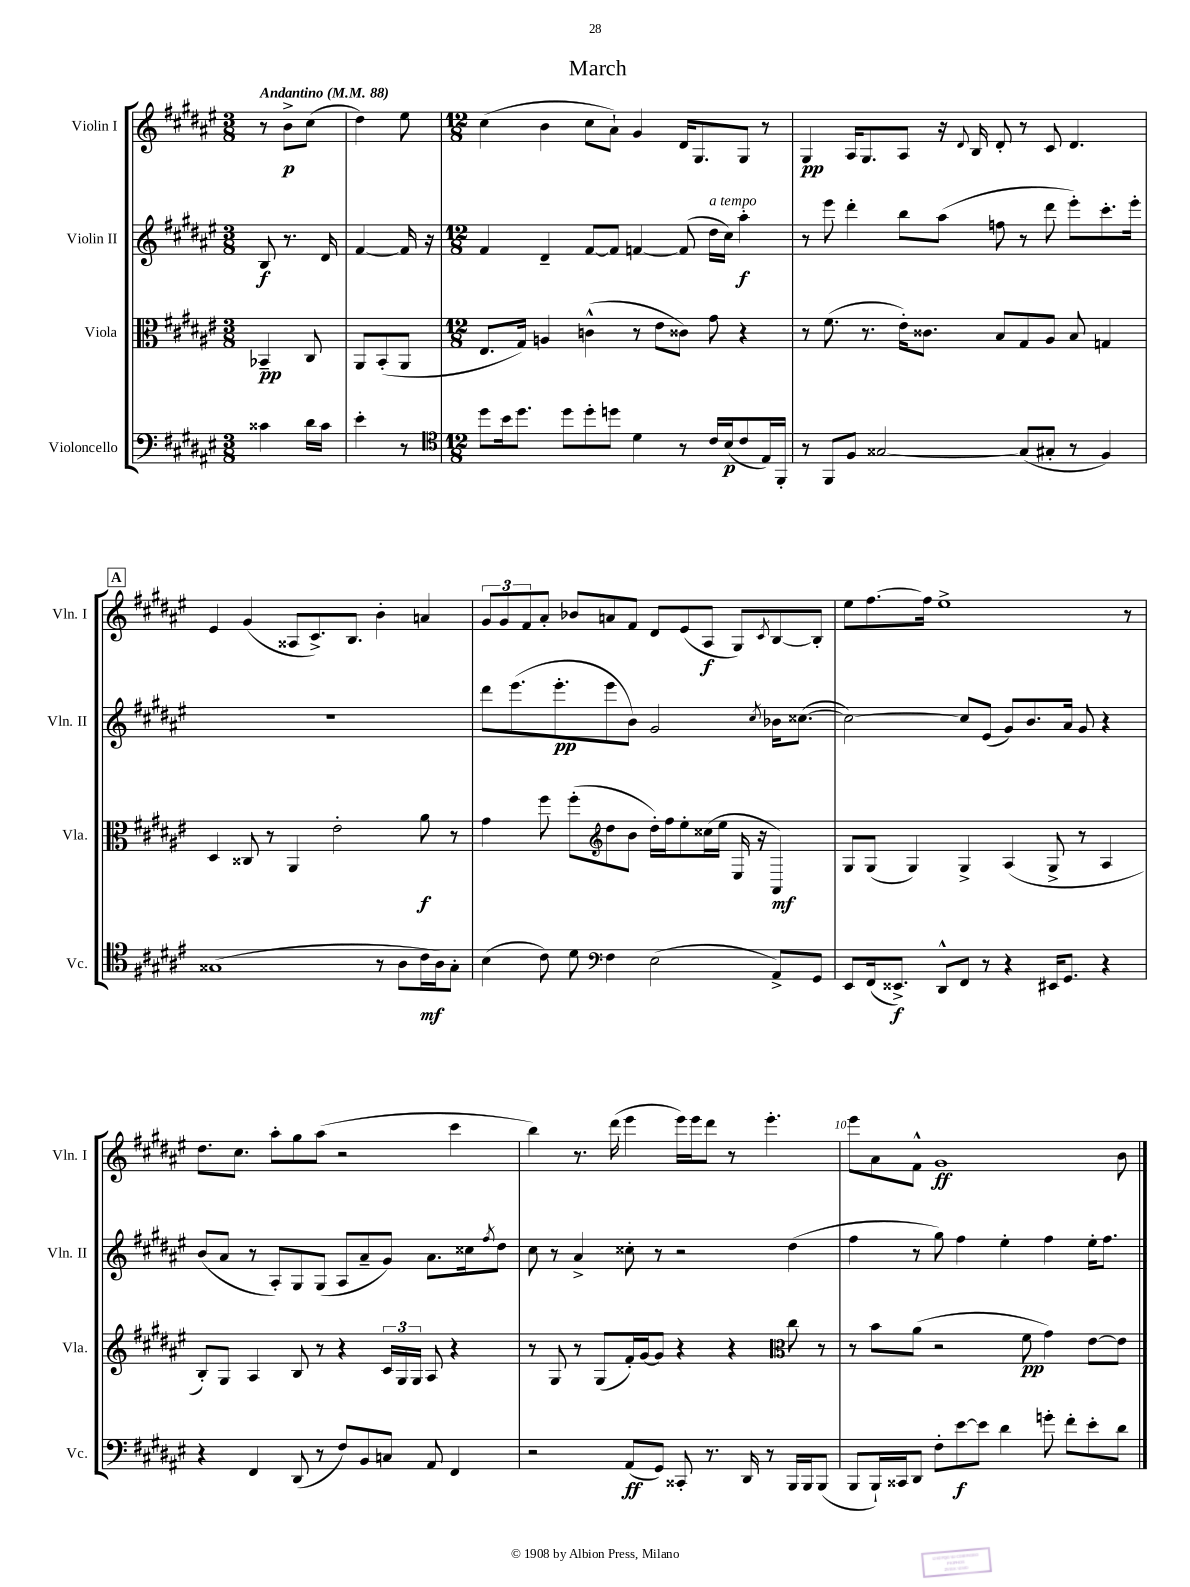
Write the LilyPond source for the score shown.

\header { title = "March" }
<<
\new StaffGroup <<
\new Staff = "s0" \with { instrumentName = "Violin I" shortInstrumentName = "Vln. I" } {
    \clef treble \key fis \major \numericTimeSignature \time 3/8 \tempo "Andantino" 4 = 88
    r8 b'8->\p cis''8( |
    dis''4) eis''8 |
    \numericTimeSignature \time 12/8 cis''4( b'4 cis''8 ais'8-!) gis'4 dis'16 gis8. gis8 r8 |
    gis4\pp ais16 gis8. ais8 r16 \appoggiatura { dis'8 } b16 dis'8-. r8 cis'8 dis'4. |
    \mark \markup { \box "A" } eis'4 gis'4( aisis8 cis'8.->) b8. b'4-. a'4 |
    \tuplet 3/2 { gis'8 gis'8 fis'8 } ais'8-. bes'8 a'8 fis'8 dis'8 eis'8( ais8\f gis8) \acciaccatura { cis'8 } b8~ b8-. |
    eis''8 fis''8.~ fis''16 eis''1-> r8 |
    dis''8. cis''8. ais''8-. gis''8 ais''8( r2 cis'''4 |
    b''4) r8. dis'''16( eis'''4 eis'''16) eis'''16 dis'''8 r8 eis'''4.-. |
    eis'''8 ais'8 fis'8-^ gis'1\ff b'8 \bar "|." |
}
\new Staff = "s1" \with { instrumentName = "Violin II" shortInstrumentName = "Vln. II" } {
    \clef treble \key fis \major \numericTimeSignature \time 3/8
    b8\f r8. dis'16 |
    fis'4~ fis'16 r16 |
    \numericTimeSignature \time 12/8 fis'4 dis'4-- fis'8~ fis'8 f'4~ f'8( dis''16^\markup { \italic "a tempo" } cis''16) ais''4-.\f |
    r8 eis'''8 dis'''4-. b''8 ais''8( f''8 r8 dis'''8 eis'''8-.) cis'''8.-. eis'''16-. |
    \mark \markup { \box "A" } R1. |
    dis'''8 eis'''8.( eis'''8.-.\pp eis'''8 b'8) gis'2 \acciaccatura { cis''8 } bes'16 cisis''8.~( |
    cisis''2~) cisis''8 eis'8( gis'8) b'8. ais'16 gis'8 r4 |
    b'8( ais'8 r8 ais8-.) gis8 gis8( ais8 ais'8-- gis'8) ais'8. cisis''16 \acciaccatura { fis''8 } dis''8 |
    cis''8 r8 ais'4-> cisis''8-. r8 r2 dis''4( |
    fis''4 r8 gis''8) fis''4 eis''4-. fis''4 eis''16-. fis''8. \bar "|." |
}
\new Staff = "s2" \with { instrumentName = "Viola" shortInstrumentName = "Vla." } {
    \clef alto \key fis \major \numericTimeSignature \time 3/8
    bes,4--\pp cis8 |
    ais,8 b,8-.( ais,8 |
    \numericTimeSignature \time 12/8 eis8. gis16) a4 c'4-^( r8 eis'8 cisis'8) gis'8 r4 |
    r8 fis'8.( r8. eis'16-.) cisis'8. b8 gis8 ais8 b8 g4 |
    \mark \markup { \box "A" } dis4 cisis8 r8 ais,4 eis'2-. ais'8\f r8 |
    gis'4 fis''8 fis''8-.( dis''8 b'8 dis''16-.) fis''16 eis''8-. cisis''16( eis''16 eis16 r16 ais,4\mf) |
    \clef treble gis8 gis8( gis4) gis4-> ais4( gis8-> r8 ais4 |
    b8-.) gis8 ais4 b8 r8 r4 \tuplet 3/2 { cis'16 gis16 gis16 } ais8 r4 |
    r8 gis8 r8 gis8( fis'16-.) gis'16~ gis'8 r4 r4 \clef alto cis''8 r8 |
    r8 b'8 ais'8( r2 fis'8\pp gis'4) eis'8~ eis'8 \bar "|." |
}
\new Staff = "s3" \with { instrumentName = "Violoncello" shortInstrumentName = "Vc." } {
    \clef bass \key fis \major \numericTimeSignature \time 3/8
    cisis'4 dis'16 cisis'16 |
    eis'4-. r8 |
    \numericTimeSignature \time 12/8 \clef tenor dis''8 b'16 dis''8. dis''8 dis''8-. d''8 dis'4 r8 cis'16 b16\p( cis'8 eis16) fis,16-. |
    r8 fis,8 fis8 gisis2~ gisis8( gis8-. r8 fis4) |
    \mark \markup { \box "A" } gisis1( r8 ais8 cis'16\mf ais16) gisis8-. |
    b4( cis'8) dis'8 \clef bass fis4 eis2( ais,8->) gis,8 |
    eis,8 fis,16( eisis,8.->\f) dis,8-^ fis,8 r8 r4 eis,16 gis,8. r4 |
    r4 fis,4 dis,8( r8 fis8) b,8 c8 ais,8 fis,4 |
    r2 ais,8\ff( gis,8) cisis,8-. r8. dis,16 r8 b,,16 b,,16 b,,8( |
    b,,8 b,,16-!) cisis,16 dis,8 fis8-. eis'8~\f eis'8 dis'4 g'8-. fis'8-. eis'8-. dis'8 \bar "|." |
}
>>
>>
\layout { \context { \Score \override BarNumber.break-visibility = ##(#f #t #t) barNumberVisibility = #(every-nth-bar-number-visible 5) } }
